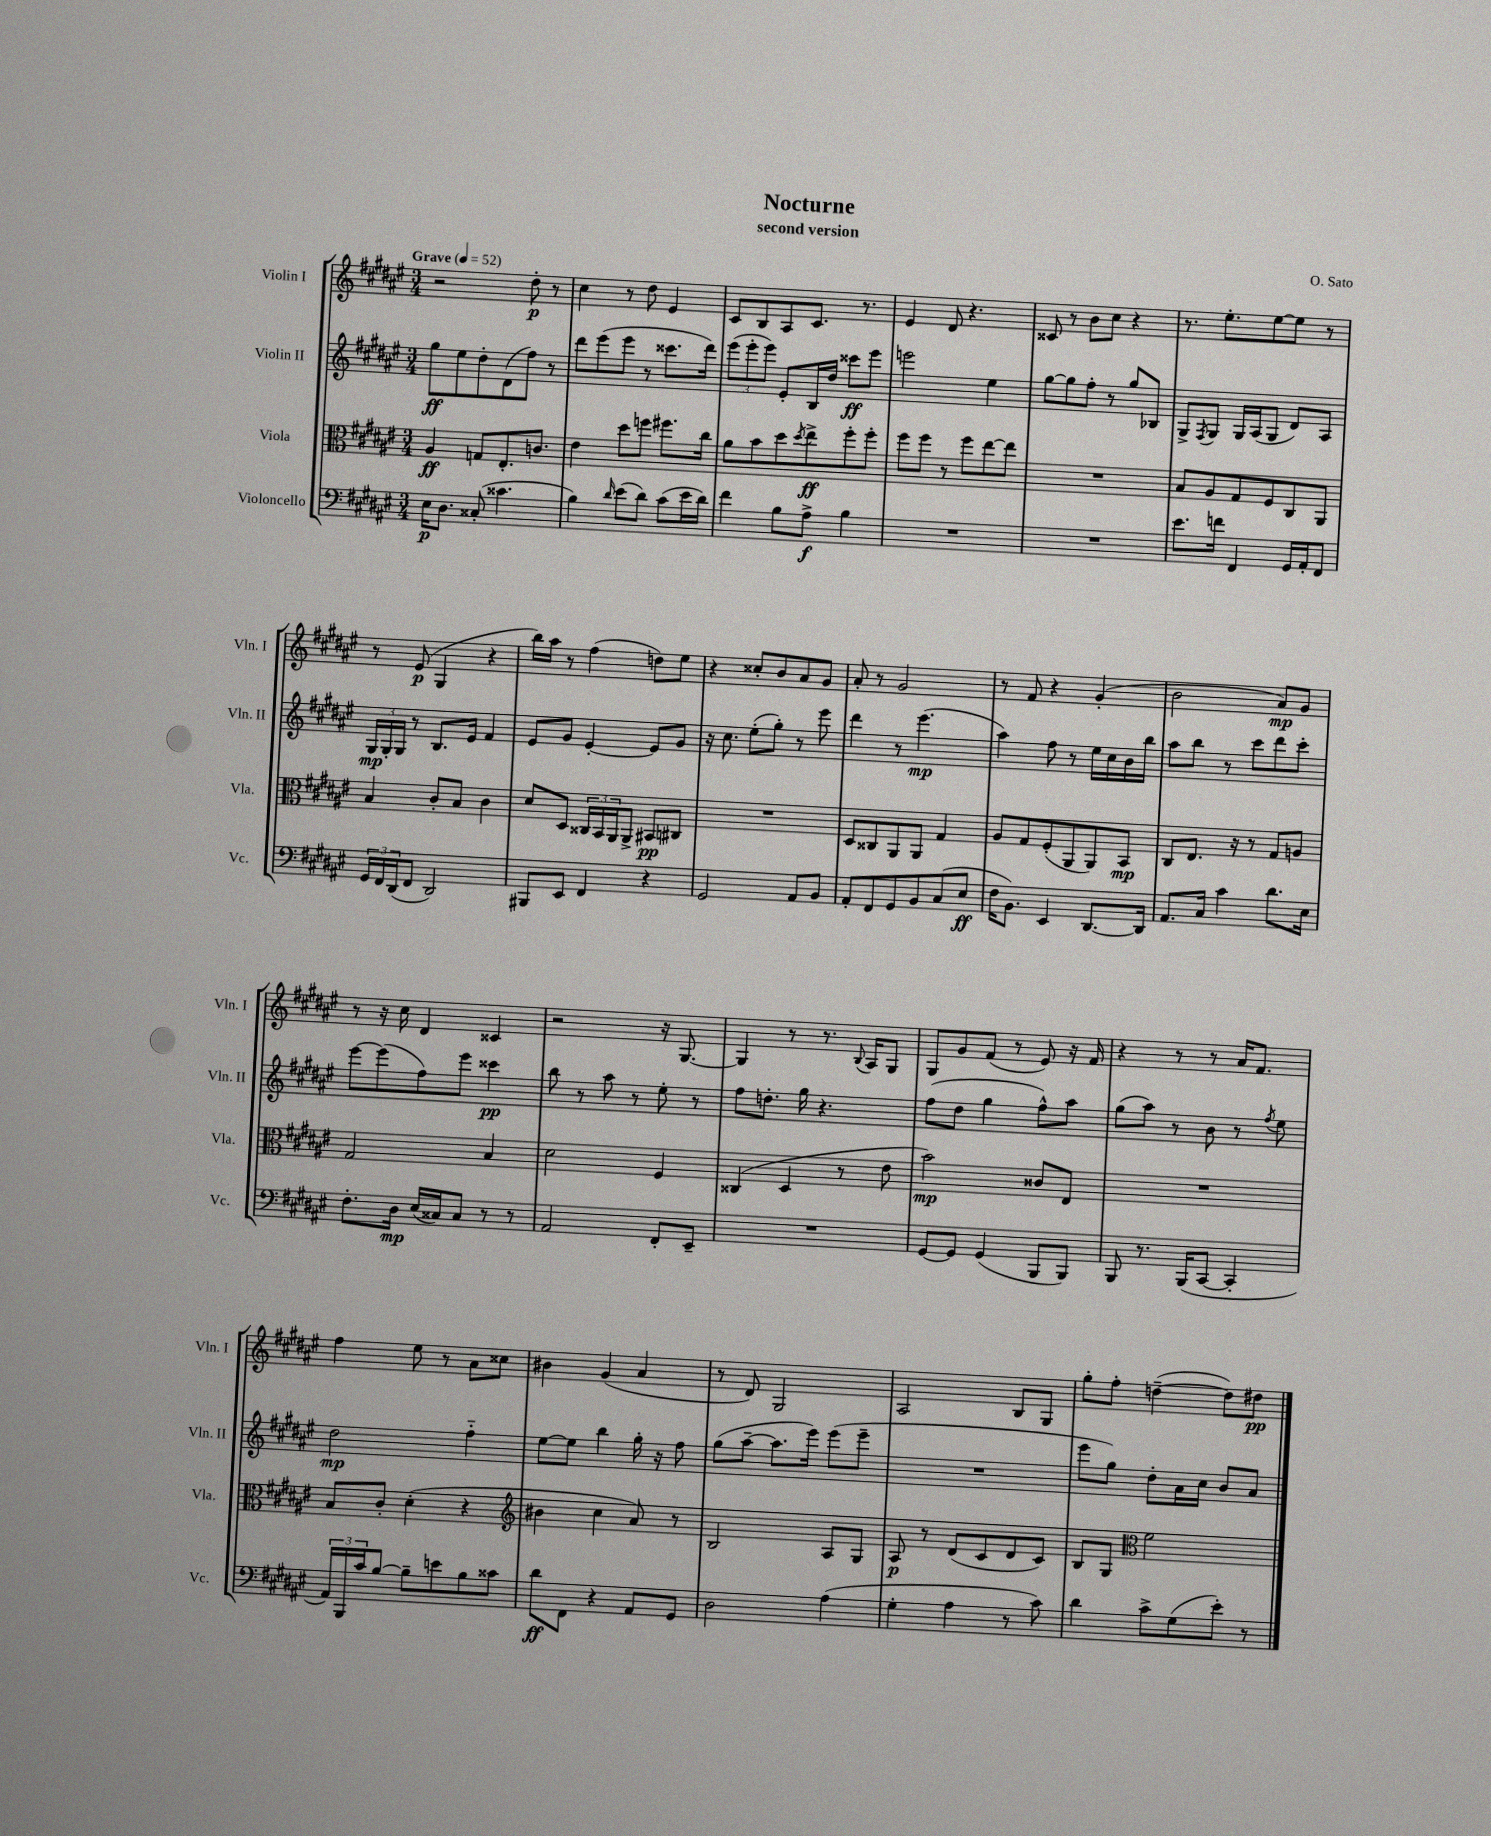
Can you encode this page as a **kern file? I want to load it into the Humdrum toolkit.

**kern	**kern	**kern	**kern
*staff4	*staff3	*staff2	*staff1
*clefF4	*clefC3	*clefG2	*clefG2
*k[f#c#g#d#a#e#]	*k[f#c#g#d#a#e#]	*k[f#c#g#d#a#e#]	*k[f#c#g#d#a#e#]
*M3/4	*M3/4	*M3/4	*M3/4
*MM52	*MM52	*MM52	*MM52
16E#\LK	4A#/	8gg#\L	2r
8.D#\J	.	.	.
.	.	8ee#\	.
(8C##'/	8G/L	8dd#'\	.
4.c##\	8.E#'/	(8d#\	.
.	.	8ff#\J)	8dd#'\
.	8.c/J	.	.
.	.	8r	8r
=	=	=	=
4B\)	4e#\	8ddd#\L	4cc#\
.	.	(8eee#\	.
16qqd#/	.	.	.
(8e#\L	8dd#\L	8eee#\J	8r
8d#\J)	8ff\J	8r	8dd#\
(8c#\L	8.ff#\L	8.ccc##\L	4e#/
16e#\L	.	.	.
16d#\JJ)	16cc#\Jk	16ddd#\Jk)	.
=	=	=	=
4f#\	8a#\L	(12eee#\L	8c#/L
.	.	12eee#'\	.
.	8b\	.	8B/
.	.	12eee#\J)	.
8B\L	8dd#\	8e#'/L	8A#/
.	8qdd#/	.	.
8A#^\J	8ee#^\	16B/L	8.c#/J
.	.	16dd#/JJ	.
4B\	8ff#'\	8ccc##\L	.
.	.	.	8.r
.	8ff#'\J	8eee#\J	.
=	=	=	=
2.r	8ff#\L	2eee\	4e#/
.	8ff#\J	.	.
.	8r	.	8d#/
.	8ff#\L	.	4.r
.	[8ee#\	4ee#\	.
.	8ee#\]J	.	.
=	=	=	=
2.r	2.r	[8gg#\L	8c##/
.	.	8gg#\]	8r
.	.	8ff#'\J	8b\L
.	.	8r	8cc#\J
.	.	8gg#/L	4r
.	.	8B-/J	.
=	=	=	=
8.e#\L	8B/L	8G#^/L	8.r
.	.	8qF#/	.
.	8A#/	8G#/J	.
16f\Jk	.	.	8.ee#'\L
4FF#/	8G#/	16G#/LL	.
.	.	(16A#/J	.
.	8F#/	8G#/J	[8ee#\
16GG#/LL	8C#/	8d#/L)	8ee#\]J
16AA#'/J	.	.	.
8FF#/J	8AA#/J	8A#/J	8r
=	=	=	=
24GG#/LL	4B/	24G#/LL	8r
24FF#/	.	24G#'/	.
(24DD#/J	.	24G#/JJ	.
8FF#/J	.	8r	(8e#/
2DD#/)	8c#'/L	8.B/L	4G#/
.	8B/J	.	.
.	.	16e#/Jk	.
.	4c#\	4f#/	4r
=	=	=	=
8BBB#/L	8d#/L	8e#/L	16bb\LL)
.	.	.	16aa#\JJ
8EE#/J	8D#/J	8g#/J	8r
4FF#/	24C##/LL	[4e#'/	(4ff#\
.	24BB/	.	.
.	24AA#/J	.	.
.	8AA#^/J	.	.
4r	8BB#/L	8e#/]L	8dd\L)
.	8C#/J	8g#/J	8ee#\J
=	=	=	=
2GG#/	2.r	16r	4r
.	.	8.cc#\	.
.	.	(8ee#'\L	8cc##'/L
.	.	8gg#'\J)	8b/
8AA#/L	.	8r	8a#/
8BB/J	.	8eee#\	8g#/J
=	=	=	=
8AA#'/L	8D#/L	4ddd#\	8a#'/
8FF#/	8C##/	.	8r
8GG#/	8AA#/	8r	2g#/
8BB/	8AA#/J	(4.eee#\	.
(8C#/	4G#/	.	.
8E#/J	.	.	.
=	=	=	=
16F#\LK	8A#/L	4aa#\)	8r
8.BB\J)	.	.	.
.	8G#/	.	8f#/
4EE#/	(8F#'/	8ff#\	4r
.	8AA#/	8r	.
[8.DD#/L	8AA#/)	16ee#\LL	(4g#'/
.	.	16cc#\	.
.	8BB/J	16b\	.
16DD#/]Jk	.	16bb\JJ	.
=	=	=	=
8.AA#/L	8C#/L	8aa#\L	2b\
.	8.E#/J	8bb\J	.
16C#/Jk	.	.	.
4c#\	.	8r	.
.	16r	.	.
.	8r	8ccc#\L	.
8.d#\L	8G#/L	8ddd#\	8a#/L)
.	8A/J	8ccc#'\J	8g#/J
16E#\Jk	.	.	.
=	=	=	=
8.F#'\L	2G#/	[8eee#\L	8r
.	.	(8eee#\]	16r
16D#\Jk	.	.	16cc#\
(16E#/LL	.	8ff#\)	4d#/
16C##/J)	.	.	.
8C##/J	.	8eee#\J	.
8r	4B/	4ccc##\	4c##/
8r	.	.	.
=	=	=	=
2AA#/	2d#\	8bb\	2r
.	.	8r	.
.	.	8aa#\	.
.	.	8r	.
8FF#'/L	4F#/	8ee#'\	16r
.	.	.	[8.G#/
8EE#~/J	.	8r	.
=	=	=	=
2.r	(4C##/	8ff#\L	4G#/]
.	.	8.dd'\J	.
.	4D#/	.	8r
.	.	16gg#\	.
.	.	4.r	8.r
.	8r	.	.
.	.	.	8qqB/
.	.	.	16A#/LK
.	8e#\	.	8G#/J
=	=	=	=
[8GG#/L	2b\)	(8ff#\L	8G#/L
8GG#/]J	.	8dd#\J	8g#/
(4GG#/	.	4gg#\	(8f#/J
.	.	.	8r
8BBB/L	8c##/L	8ff#^^\L)	8e#/)
8BBB/J)	8E#/J	8aa#\J	16r
.	.	.	16f#/
=	=	=	=
8BBB/	2.r	(8gg#\L	4r
8.r	.	8aa#\J)	.
.	.	8r	8r
(16BBB/LK	.	.	.
[8CC#/J	.	8b\	8r
4CC#'/]	.	8r	16a#/LK
.	.	.	8.f#/J
.	.	8qff#/	.
.	.	8ee#\	.
=	=	=	=
24AA#/LL)	8B/L	2dd#\	4ff#\
24BBB/	.	.	.
24c#/J	.	.	.
[8B/J	8c#'/J	.	.
8B~\]L	(4d#'\	.	8ee#\
8e\	.	.	8r
8B\	4r	4ff#'~\	8a#\L
8c##\J	.	.	8cc##\J
=	=	=	=
*	*clefG2	*	*
8d#\L	4b#\	[8ee#\L	4b#\
8FF#\J	.	8ee#\]J	.
4r	4cc#\	4bb\	(4g#/
8AA#/L	8a#/)	16gg#'\	4a#/
.	.	16r	.
8GG#/J	8r	8ff#\	.
=	=	=	=
2D#\	2B/	(8gg#\L	8r
.	.	[8aa#~\J	8d#/)
.	.	8.aa#\]L	2G#/
.	.	16eee#\Jk)	.
(4A#\	8A#/L	(8eee#\L	.
.	8G#/J	8eee#~\J	.
=	=	=	=
4G#'\	8A#/	2.r	2A#/
.	8r	.	.
4A#\	(8d#/L	.	.
.	8c#/	.	.
8r	8d#/	.	8B/L
8c#\)	8c#/J)	.	8G#/J
=	=	=	=
4d#\	8B/L	8eee#\L	8gg#'\L
.	8G#/J	8gg#\J)	8ff#'\J
*	*clefC3	*	*
8c#^\L	2f#\	8dd#'\L	([4dd~\
(8G#\	.	16a#\L	.
.	.	16cc#\JJ	.
8e#'\J)	.	8b/L	8dd\]L)
8r	.	8a#/J	8dd#\J
==	==	==	==
*-	*-	*-	*-
